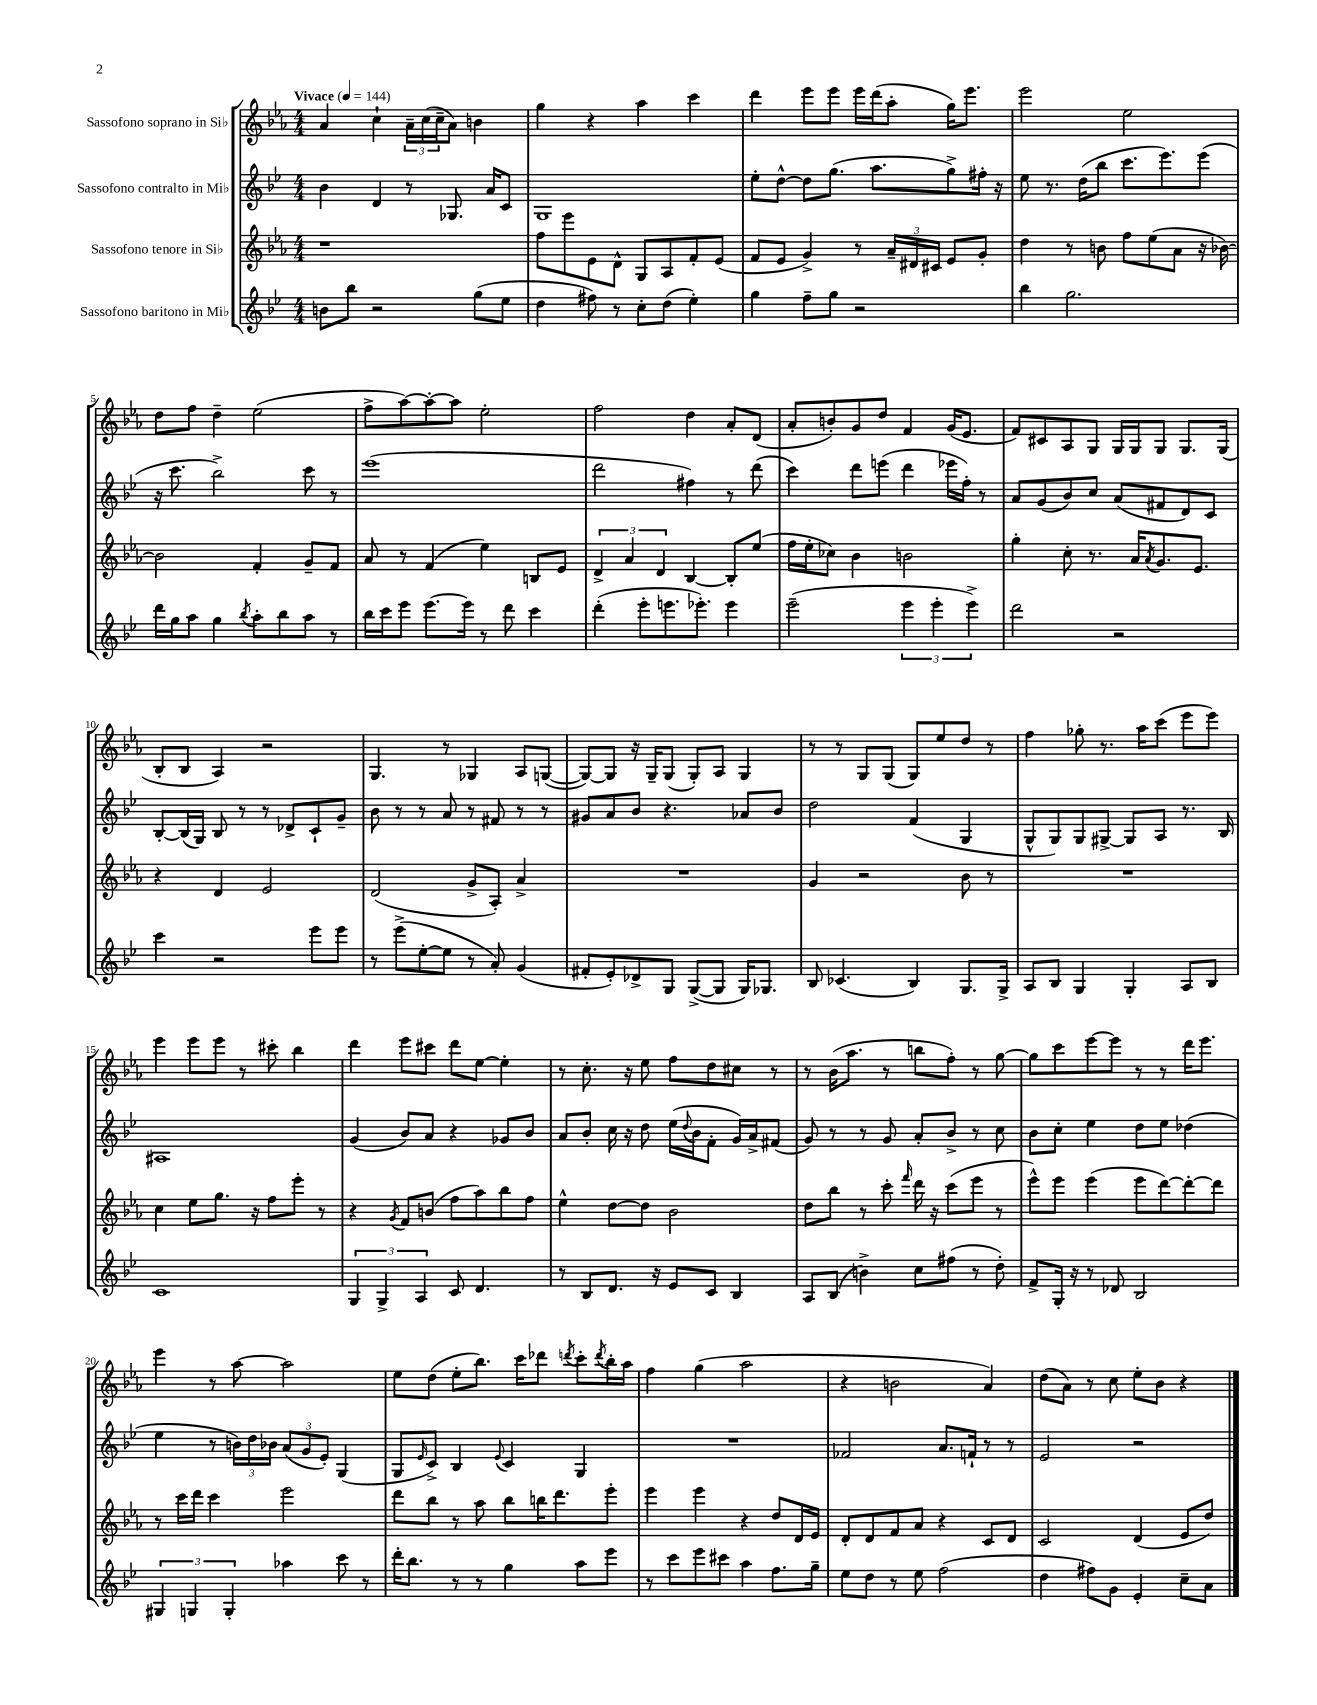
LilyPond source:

<<
\new StaffGroup <<
\new Staff = "s0" \with { instrumentName = "Sassofono soprano in Sib" } {
    \clef treble \key ees \major \numericTimeSignature \time 4/4 \tempo "Vivace" 4 = 144
    aes'4 c''4-! \tuplet 3/2 { aes'16-- c''16( c''16-- } aes'8) b'4 |
    g''4 r4 aes''4 c'''4 |
    d'''4 ees'''8 ees'''8 ees'''16 d'''16( aes''8-. g''16) ees'''8. |
    ees'''2 ees''2 |
    d''8 f''8 d''4-- ees''2( |
    f''8-> aes''8~) aes''8~-. aes''8 ees''2-. |
    f''2 d''4 aes'8-. d'8( |
    aes'8-. b'8-.) g'8 d''8 f'4 g'16( ees'8. |
    f'8) cis'8 aes8 g8 g16 g16 g8 g8. g16( |
    bes8-. bes8 aes4) r2 |
    g4. r8 ges4 aes8 g8~( |
    g8~) g8 r16 g16-- g8( g8-.) aes8 g4 |
    r8 r8 g8 g8( g8) ees''8 d''8 r8 |
    f''4 ges''8-. r8. aes''16 c'''8( ees'''8 ees'''8) |
    ees'''4 ees'''8 ees'''8 r8 cis'''8-. bes''4 |
    d'''4 ees'''8 cis'''8 d'''8 ees''8~ ees''4-. |
    r8 c''8.-. r16 ees''8 f''8 d''8 cis''8 r8 |
    r8 bes'16( aes''8. r8 b''8 f''8-.) r8 g''8~ |
    g''8 c'''8 ees'''8~ ees'''8 r8 r8 d'''16 ees'''8. |
    ees'''4 r8 aes''8~ aes''2 |
    ees''8 d''8( ees''8-. bes''8.) c'''16 des'''8 \acciaccatura { d'''8 } c'''8-. \acciaccatura { d'''8 } bes''16-. aes''16 |
    f''4 g''4( aes''2 |
    r4 b'2 aes'4) |
    d''8( aes'8) r8 c''8 ees''8-. bes'8 r4 \bar "|." |
}
\new Staff = "s1" \with { instrumentName = "Sassofono contralto in Mib" } {
    \clef treble \key bes \major \numericTimeSignature \time 4/4
    bes'4 d'4 r8 ges8. a'16 c'8 |
    g1 |
    ees''8-. d''8~-^ d''8 g''8.( a''8. g''8->) fis''16-. r16 |
    ees''8 r8. d''16( bes''8 c'''8. ees'''8.) ees'''8( |
    r16 c'''8. bes''2->) c'''8 r8 |
    ees'''1( |
    d'''2 fis''4) r8 d'''8( |
    c'''4) d'''8 e'''8( d'''4 ees'''16 f''16-.) r8 |
    a'8 g'8( bes'8) c''8 a'8( fis'8 d'8) c'8 |
    bes8~-. bes16( g16) bes8 r8 r8 des'8-> c'8-! g'8-- |
    bes'8 r8 r8 a'8 r8 fis'8 r8 r8 |
    gis'8 a'8 bes'8 r4. aes'8 bes'8 |
    d''2 f'4( g4 |
    g8-^ g8) g8 gis8~-> gis8 a8 r8. bes16 |
    ais1 |
    g'4( bes'8) a'8 r4 ges'8 bes'8 |
    a'8 bes'8-. c''16 r16 d''8 ees''16( \appoggiatura { d''8 } bes'16 f'8-. g'16) a'16-> fis'8( |
    g'8) r8 r8 g'8 a'8-. bes'8-> r8 c''8 |
    bes'8 c''8-. ees''4 d''8 ees''8 des''4( |
    ees''4 r8 \tuplet 3/2 { b'16) d''16 bes'16 } \tuplet 3/2 { a'8( g'8 ees'8-.) } g4( |
    g8 \grace { ees'16 } c'8->) bes4 \appoggiatura { ees'8 } c'4 g4 |
    R1 |
    fes'2 a'8. f'16-! r8 r8 |
    ees'2 r2 \bar "|." |
}
\new Staff = "s2" \with { instrumentName = "Sassofono tenore in Sib" } {
    \clef treble \key ees \major \numericTimeSignature \time 4/4
    r1 |
    f''8 ees'''8 ees'8 d'8-^ g8 aes8 f'8-. ees'8( |
    f'8 ees'8 g'4->) r8 \tuplet 3/2 { aes'16-- dis'16 cis'16 } ees'8 g'8-. |
    d''4 r8 b'8 f''8 ees''8( aes'8 r16 bes'16~) |
    bes'2 f'4-. g'8-- f'8 |
    aes'8 r8 f'4( ees''4) b8 ees'8 |
    \tuplet 3/2 { d'4-> aes'4 d'4 } bes4~ bes8-. ees''8( |
    f''16 ees''16-. ces''8) bes'4 b'2 |
    g''4-. c''8-. r8. aes'16 \acciaccatura { aes'8 } g'8. ees'8. |
    r4 d'4 ees'2 |
    d'2( g'8-> aes8-.) aes'4-> |
    R1 |
    g'4 r2 bes'8 r8 |
    R1 |
    c''4 ees''8 g''8. r16 f''8 ees'''8-. r8 |
    r4 \acciaccatura { g'8 } f'8 b'8( f''8 aes''8) bes''8 f''8 |
    ees''4-^ d''8~ d''8 bes'2 |
    d''8 bes''8 r8 c'''8-. \grace { f'''16 } d'''16 r16 c'''8( ees'''8 r8 |
    ees'''8-^) ees'''8 ees'''4( ees'''8 d'''8~) d'''8~-. d'''8 |
    r8 c'''16 d'''16 c'''4 ees'''2 |
    d'''8 bes''8 r8 aes''8 bes''8 b''16 d'''8. ees'''8-. |
    ees'''4 ees'''4 r4 d''8 d'16 ees'16 |
    d'8-. d'8 f'8 aes'8 r4 c'8 d'8 |
    c'2 d'4( ees'8 d''8) \bar "|." |
}
\new Staff = "s3" \with { instrumentName = "Sassofono baritono in Mib" } {
    \clef treble \key bes \major \numericTimeSignature \time 4/4
    b'8 bes''8 r2 g''8( ees''8 |
    d''4 fis''8) r8 c''8-. d''8( ees''4-.) |
    g''4 f''8-- g''8 r2 |
    bes''4 g''2. |
    d'''16 g''16 a''8 g''4 \acciaccatura { bes''8 } a''8-. bes''8 a''8 r8 |
    bes''16 c'''16 ees'''8 ees'''8.~ ees'''16 r8 d'''8 c'''4 |
    d'''4-.( ees'''8-. e'''8. ees'''8.-.) ees'''4 |
    ees'''2--( \tuplet 3/2 { ees'''4 ees'''4-. ees'''4->) } |
    d'''2 r2 |
    c'''4 r2 ees'''8 ees'''8 |
    r8 ees'''8->( ees''8~-. ees''8 r8 a'8-.) g'4( |
    fis'8-. ees'8-.) des'8-> g8 g8~->( g8 g16) ges8. |
    bes8 ces'4.( bes4) g8. g16-> |
    a8 bes8 g4 g4-. a8 bes8 |
    c'1 |
    \tuplet 3/2 { g4 g4-> a4 } c'8 d'4. |
    r8 bes8 d'8. r16 ees'8 c'8 bes4 |
    a8 bes8( b'4->) c''8 fis''8( r8 d''8-.) |
    f'8-> g16-. r16 r8 des'8 bes2 |
    \tuplet 3/2 { gis4 g4 g4-. } aes''4 c'''8 r8 |
    d'''16-. bes''8. r8 r8 g''4 a''8 ees'''8 |
    r8 c'''8 ees'''8 cis'''8 a''4 f''8. g''16-- |
    ees''8 d''8 r8 ees''8 f''2( |
    d''4 fis''8) g'8 ees'4-. c''8-- a'8 \bar "|." |
}
>>
>>
